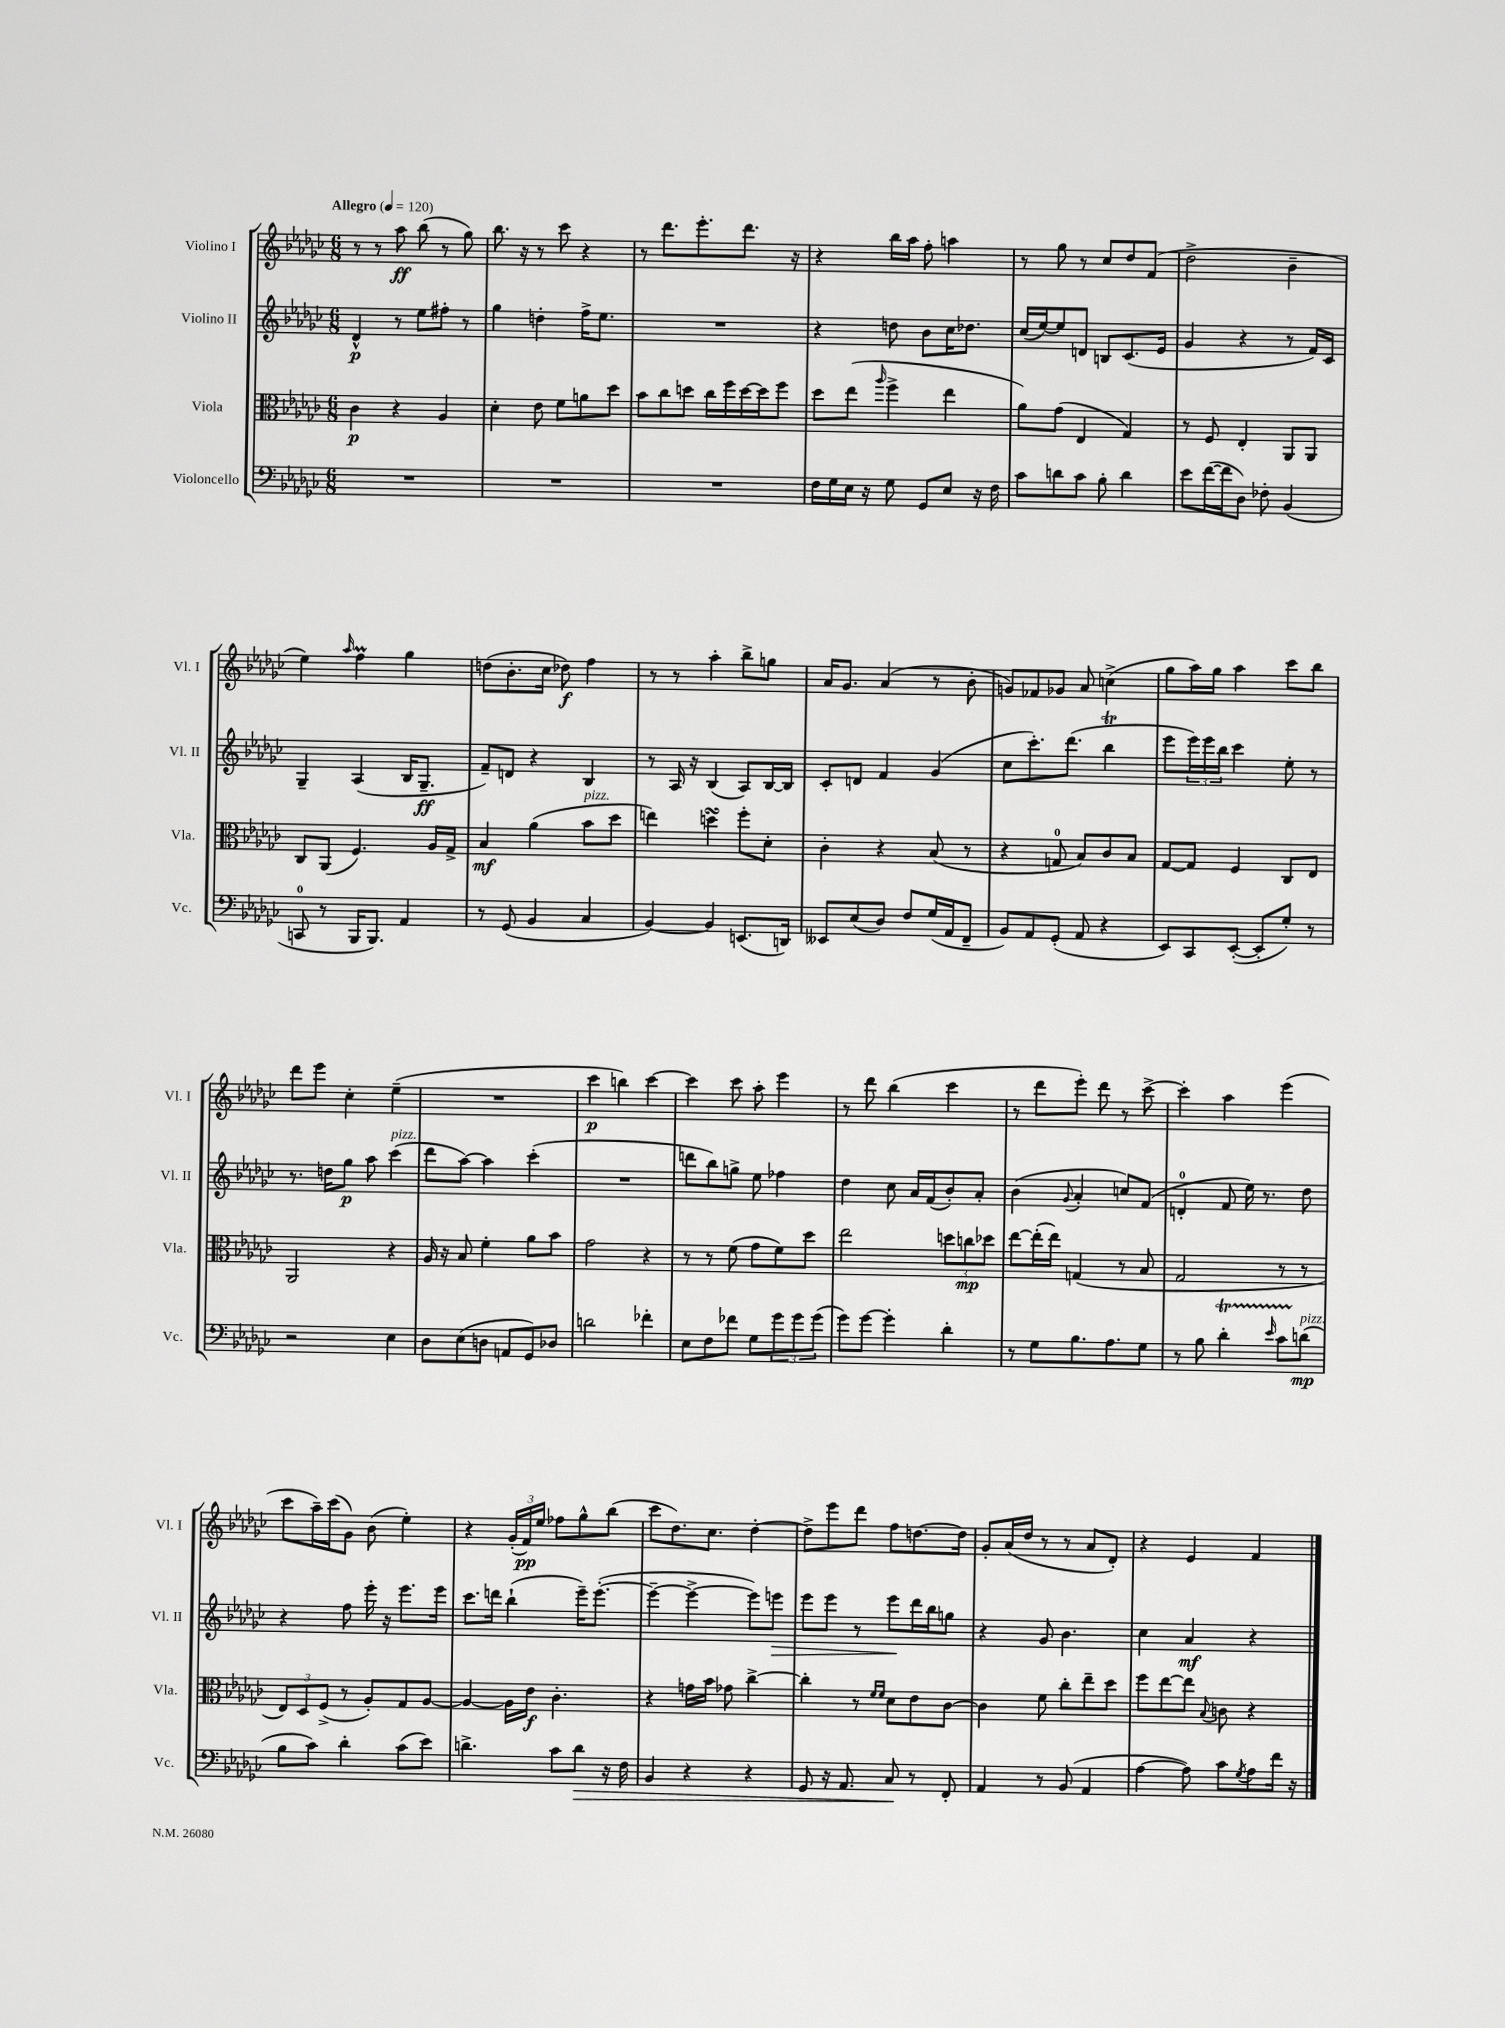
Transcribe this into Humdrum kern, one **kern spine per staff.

**kern	**dynam	**kern	**dynam	**kern	**dynam	**kern	**dynam
*part4	*part4	*part3	*part3	*part2	*part2	*part1	*part1
*staff4	*staff4	*staff3	*staff3	*staff2	*staff2	*staff1	*staff1
*I"Violoncello	*	*I"Viola	*	*I"Violino II	*	*I"Violino I	*
*I'Vc.	*	*I'Vla.	*	*I'Vl. II	*	*I'Vl. I	*
*clefF4	*	*clefC3	*	*clefG2	*	*clefG2	*
*k[b-e-a-d-g-c-]	*	*k[b-e-a-d-g-c-]	*	*k[b-e-a-d-g-c-]	*	*k[b-e-a-d-g-c-]	*
*M6/8	*	*M6/8	*	*M6/8	*	*M6/8	*
*MM120	*	*MM120	*	*MM120	*	*MM120	*
=1	=1	=1	=1	=1	=1	=1	=1
!	!	!	!	!	!	!LO:TX:a:B:t=Allegro	!
2.r	.	4c-\	p	4d-^^/	p	8r	.
.	.	.	.	.	.	8r	.
.	.	4r	.	8r	.	8aa-\	ff
.	.	.	.	8ee-\L	.	(8bb-\	.
.	.	4A-/	.	8ff#X'\J	.	8r	.
.	.	.	.	8r	.	8gg-\)	.
=2	=2	=2	=2	=2	=2	=2	=2
2.r	.	4d-'\	.	4gg-\	.	8.bb-\	.
.	.	.	.	.	.	16r	.
.	.	8e-\	.	4ddn'\	.	8r	.
.	.	8f\L	.	.	.	8ccc-\	.
.	.	8an\	.	16ff^\KL	.	4r	.
.	.	.	.	8.ee-\J	.	.	.
.	.	8dd-\J	.	.	.	.	.
=3	=3	=3	=3	=3	=3	=3	=3
2.r	.	8b-\L	.	2.r	.	8r	.
.	.	8cc-\	.	.	.	8.ddd-\L	.
.	.	8ddn\J	.	.	.	.	.
.	.	.	.	.	.	8.eee-'\	.
.	.	16cc-\LL	.	.	.	.	.
.	.	16ff\	.	.	.	.	.
.	.	[16dd\	.	.	.	8.ddd-\J	.
.	.	16dd\J]	.	.	.	.	.
.	.	8ff\J	.	.	.	.	.
.	.	.	.	.	.	16r	.
=4	=4	=4	=4	=4	=4	=4	=4
16F\LL	.	8dd-\L	.	4r	.	4r	.
16G-\	.	.	.	.	.	.	.
16E-\JJ	.	(8ee-\J	.	.	.	.	.
16r	.	.	.	.	.	.	.
.	.	16qqaa-/	.	.	.	.	.
8G-\	.	4ff^\	.	8ddn\	.	16bb-\LL	.
.	.	.	.	.	.	16aa-\JJ	.
8GG-/L	.	.	.	8b-\L	.	8ff'\	.
8E-/J	.	4ee-\	.	16cc-\K	.	4aan\	.
.	.	.	.	8.dd-X\J	.	.	.
16r	.	.	.	.	.	.	.
16F\	.	.	.	.	.	.	.
=5	=5	=5	=5	=5	=5	=5	=5
8c-\L	.	8a-\L)	.	(16cc-/LL	.	8r	.
.	.	.	.	[16ee-/J)	.	.	.
8dn\	.	(8g-\J	.	8ee-/]	.	8gg-\	.
8c-\J	.	4E-/	.	8dn/J	.	8r	.
8B-'\	.	.	.	8Bn/L	.	8cc-/L	.
4d\	.	4G-/)	.	(8.c-/	.	8dd-/	.
.	.	.	.	.	.	(8f/J	.
.	.	.	.	16e-/Jk	.	.	.
=6	=6	=6	=6	=6	=6	=6	=6
8e-\L	.	8r	.	4g-/	.	2dd-^\	.
([16f\L	.	8F/	.	.	.	.	.
16f\J]	.	.	.	.	.	.	.
8D-\J)	.	4E-'/	.	4r	.	.	.
8F-X'\	.	.	.	.	.	.	.
(4BB-/	.	8AA-/L	.	8r	.	4b-~\	.
.	.	8AA-/J	.	16f/LL)	.	.	.
.	.	.	.	16c-/JJ	.	.	.
!!LO:LB:g=z
=7	=7	=7	=7	=7	=7	=7	=7
8CCn/	.	8C-/L	.	4G-~/	.	4ee-\)	.
8r	.	(8AA-/J	.	.	.	.	.
.	.	.	.	.	.	16qqaa-/	.
16BBB-/KL	.	4.F/)	.	(4A-/	.	4ffm\	.
8.BBB-/J)	.	.	.	.	.	.	.
4AA-/	.	.	.	16B-/KL	.	4gg-\	.
.	.	.	.	8.G-~/J	ff	.	.
.	.	16A-/LL	.	.	.	.	.
.	.	16G-^/JJ	.	.	.	.	.
=8	=8	=8	=8	=8	=8	=8	=8
8r	.	4B-/	mf	8f~/L)	.	(8ddn\L	.
(8GG-/	.	.	.	8dn/J	.	8.b-'\	.
4BB-/	.	(4a-\	.	4r	.	.	.
.	.	.	.	.	.	16cc-\Jk	.
.	.	.	.	.	.	8dd-X\)	f
!	!	!LO:TX:a:i:t=pizz.	!	!	!	!	!
4C-/	.	8b-\L	.	4B-/	.	4ff\	.
.	.	8dd-\J	.	.	.	.	.
=9	=9	=9	=9	=9	=9	=9	=9
[4BB-/)	.	4een\)	.	8r	.	8r	.
.	.	.	.	16A-/	.	8r	.
.	.	.	.	16r	.	.	.
4BB-/]	.	4ddnsSsS\	.	(4B-/	.	4aa-'\	.
(8.EEn/L	.	8ff'\L	.	8A-/L)	.	8bb-^\L	.
.	.	8d-'\J	.	[16B-/L	.	8ggn\J	.
16DDn/Jk)	.	.	.	16B-/JJ]	.	.	.
=10	=10	=10	=10	=10	=10	=10	=10
8EE--X/L	.	4c-'\	.	8c-'/L	.	16a-/KL	.
.	.	.	.	.	.	8.g-/J	.
(8E-/	.	.	.	8dn/J	.	.	.
8D-/J)	.	4r	.	4f/	.	(4a-/	.
8F/L	.	.	.	.	.	.	.
(16G-/L	.	(8B-/	.	(4g-/	.	8r	.
16AA-/J	.	.	.	.	.	.	.
8FF~/J	.	8r	.	.	.	8b-'\	.
=11	=11	=11	=11	=11	=11	=11	=11
8BB-/L)	.	4r	.	8cc-\L	.	8gn/L)	.
8AA-/	.	.	.	8.ccc-'\)	.	8f-X/	.
(8GG-'/J	.	8Gn/	.	.	.	8g-X/J	.
.	.	.	.	(8.ddd-\J	.	.	.
8AA-/	.	8B-/L)	.	.	.	8a-/	.
4r	.	8c-/	.	4bb-t\	.	(4ccn^\	.
.	.	8B-/J	.	.	.	.	.
=12	=12	=12	=12	=12	=12	=12	=12
8EE-/L)	.	[8G-/L	.	8eee-\L	.	8gg-\L	.
8CC-/	.	8G-/J]	.	24eee-\L)	.	16aa-\L)	.
.	.	.	.	24eee-\	.	.	.
.	.	.	.	.	.	16gg-\JJ	.
.	.	.	.	24bb-\JJ	.	.	.
([8EE-'/J	.	4F/	.	4ccc-\	.	4aa-\	.
8EE-'/L]	.	.	.	.	.	.	.
8G-'/J)	.	8C-/L	.	8ee-'\	.	8ccc-\L	.
8r	.	8E-/J	.	8r	.	8bb-\J	.
!!LO:LB:g=z
=13	=13	=13	=13	=13	=13	=13	=13
2r	.	2AA-/	.	8.r	.	8ddd-\L	.
.	.	.	.	.	.	8eee-\J	.
.	.	.	.	16ddn\KL	.	.	.
.	.	.	.	8gg-\J	p	4cc-'\	.
.	.	.	.	8aa-\	.	.	.
!	!	!	!	!LO:TX:a:i:t=pizz.	!	!	!
4E-\	.	4r	.	(4ccc-\	.	(4ee-~\	.
=14	=14	=14	=14	=14	=14	=14	=14
8D-\L	.	16A-/	.	8ddd-\L	.	2.r	.
.	.	16r	.	.	.	.	.
(8E-\	.	8B-/	.	[8aa-\J)	.	.	.
8Dn\J	.	4f'\	.	4aa-\]	.	.	.
8AAn/L	.	.	.	.	.	.	.
8GG-/)	.	8a-\L	.	(4ccc-'\	.	.	.
8D-X/J	.	8b-\J	.	.	.	.	.
=15	=15	=15	=15	=15	=15	=15	=15
2dn\	.	2g-\	.	2.r	.	4ccc-\	p
.	.	.	.	.	.	4bbn\)	.
4f-X'\	.	4r	.	.	.	[4ccc-\	.
=16	=16	=16	=16	=16	=16	=16	=16
8E-\L	.	8r	.	8dddn\L	.	4ccc-\]	.
8F\	.	8r	.	8bb-\)	.	.	.
8f-X\J	.	(8f\	.	8ggn^\J	.	8ccc-\	.
8G-\L	.	8g-\L	.	8ee-\	.	8aa-'\	.
12g-\	.	8f\)	.	4ff-X\	.	4eee-\	.
12g-\	.	.	.	.	.	.	.
.	.	8dd-\J	.	.	.	.	.
(12g-\J	.	.	.	.	.	.	.
=17	=17	=17	=17	=17	=17	=17	=17
8g-\L)	.	2ee-\	.	4dd-\	.	8r	.
[8g-\J	.	.	.	.	.	8ddd-\	.
4g-'\]	.	.	.	8cc-\	.	(4bb-\	.
.	.	.	.	16a-/LL	.	.	.
.	.	.	.	(16f/J	.	.	.
4d-'\	.	12ddn\L	.	8b-'/)	.	4ccc-\	.
.	.	12ccn\	mp	.	.	.	.
.	.	.	.	8a-'/J	.	.	.
.	.	12dd-X\J	.	.	.	.	.
=18	=18	=18	=18	=18	=18	=18	=18
8r	.	[8ee-\L	.	(4b-\	.	8r	.
8G-\L	.	(16ee-'\L]	.	.	.	8ddd-\L	.
.	.	16ee-\JJ)	.	.	.	.	.
.	.	.	.	8qqg-/	.	.	.
8.B-\	.	(4Gn/	.	4a-'/	.	8eee-'\J)	.
.	.	.	.	.	.	8ddd-\	.
8.A-\	.	.	.	.	.	.	.
.	.	8r	.	8ccn/L)	.	8r	.
8G-\J	.	8B-/	.	(8f/J	.	[8ccc-^\	.
=19	=19	=19	=19	=19	=19	=19	=19
8r	.	2G-/	.	4dn'/	.	4ccc-'\]	.
8B-\	.	.	.	.	.	.	.
4d-T'\	.	.	.	8f/	.	4aa-\	.
.	.	.	.	16ee-\)	.	.	.
.	.	.	.	8.r	.	.	.
16qqe-/	.	.	.	.	.	.	.
8c-TTT\L	.	8r	.	.	.	(4eee-\	.
!LO:TX:a:i:t=pizz.	!	!	!	!	!	!	!
(8dn\J	mp	8r	.	8dd-\	.	.	.
!!LO:LB:g=z
=20	=20	=20	=20	=20	=20	=20	=20
8B-\L	.	12E-/L)	.	4r	.	8ccc-\L	.
.	.	12D-/	.	.	.	.	.
8c-\J)	.	.	.	.	.	16aa-~\L)	.
.	.	(12F^/J	.	.	.	.	.
.	.	.	.	.	.	(16ccc-\J	.
4d-'\	.	8r	.	8ff\	.	8g-\J)	.
.	.	8A-'/L)	.	16eee-'\	.	(8b-\	.
.	.	.	.	16r	.	.	.
(8c-\L	.	8G-/	.	8.eee-\L	.	4ee-'\)	.
8e-\J)	.	[8A-/J	.	.	.	.	.
.	.	.	.	16eee-\Jk	.	.	.
=21	=21	=21	=21	=21	=21	=21	=21
4.dn^\	.	4A-/_	.	8.ccc-\L	.	4r	.
.	.	.	.	16dddn\Jk	.	.	.
.	.	16A-\LL]	.	(4bb-`\	.	(24g-'/LL	.
.	.	.	.	.	.	24f/)	pp
.	.	16e-\JJ	f	.	.	.	.
.	.	.	.	.	.	24ee-/JJ	.
8c-\L	.	4.c-'\	.	.	.	8ff-X\L	.
!	!LO:HP:b	!	!	!	!	!	!
8d\J	>	.	.	16eee-~\KL)	.	8gg-^^\	.
.	.	.	.	([8.eee-'\J	.	.	.
16r	.	.	.	.	.	(8bb-\J	.
16F\	.	.	.	.	.	.	.
=22	=22	=22	=22	=22	=22	=22	=22
4BB-/	.	4r	.	4eee-~\_	.	8ccc-\L	.
.	.	.	.	.	.	8.dd-\)	.
4r	.	16gn\LL	.	4eee-^\_	.	.	.
.	.	16b-\JJ	.	.	.	8.cc-\J	.
.	.	8g-X\	.	.	.	.	.
4r	.	[4cc-^\	.	8eee-\L])	.	[4dd-'\	.
!	!	!	!	!	!LO:HP:b	!	!
.	.	.	.	8eeen\J	>	.	.
=23	=23	=23	=23	=23	=23	=23	=23
8GG-/	.	4cc-'\]	.	8eee-\L	.	8dd-^\L]	.
16r	.	.	.	8eee-\J	.	8eee-\	.
8.AA-/	.	.	.	.	.	.	.
.	.	8r	.	8r	.	8ddd-\J	.
.	.	16qqf/LL	.	.	.	.	.
.	.	16qqf/JJ	.	.	.	.	.
8C-/	.	8d-\L	.	8eee-\L	.	8ff\L	.
8r	]	8e-\	.	16ddd-\L	]	[8.ddn\	.
.	.	.	.	16bb-\J	.	.	.
8FF'/	.	[8c-\J	.	8ggn\J	.	.	.
.	.	.	.	.	.	16dd\Jk]	.
=24	=24	=24	=24	=24	=24	=24	=24
4AA-/	.	4c-\]	.	4r	.	8g-'/L	.
.	.	.	.	.	.	(16a-/L	.
.	.	.	.	.	.	16dd-/JJ	.
8r	.	8f\	.	8g-/	.	8r	.
(8BB-/	.	8cc-'\L	.	4.b-\	.	8r	.
4AA-/	.	8ee-~\	.	.	.	8a-/L	.
.	.	8dd-\J	.	.	.	8d-'/J)	.
=25	=25	=25	=25	=25	=25	=25	=25
[4A-\	.	8ff\L	.	4cc-\	.	4r	.
.	.	[8ee-\	.	.	.	.	.
8A-\])	.	8ee-\J]	.	4a-/	mf	4e-/	.
.	.	8qqB-/	.	.	.	.	.
8c-\L	.	8cn\	.	.	.	.	.
8qG-/	.	.	.	.	.	.	.
8A-\	.	4r	.	4r	.	4f/	.
16f\Jk	.	.	.	.	.	.	.
16r	.	.	.	.	.	.	.
==	==	==	==	==	==	==	==
*-	*-	*-	*-	*-	*-	*-	*-
